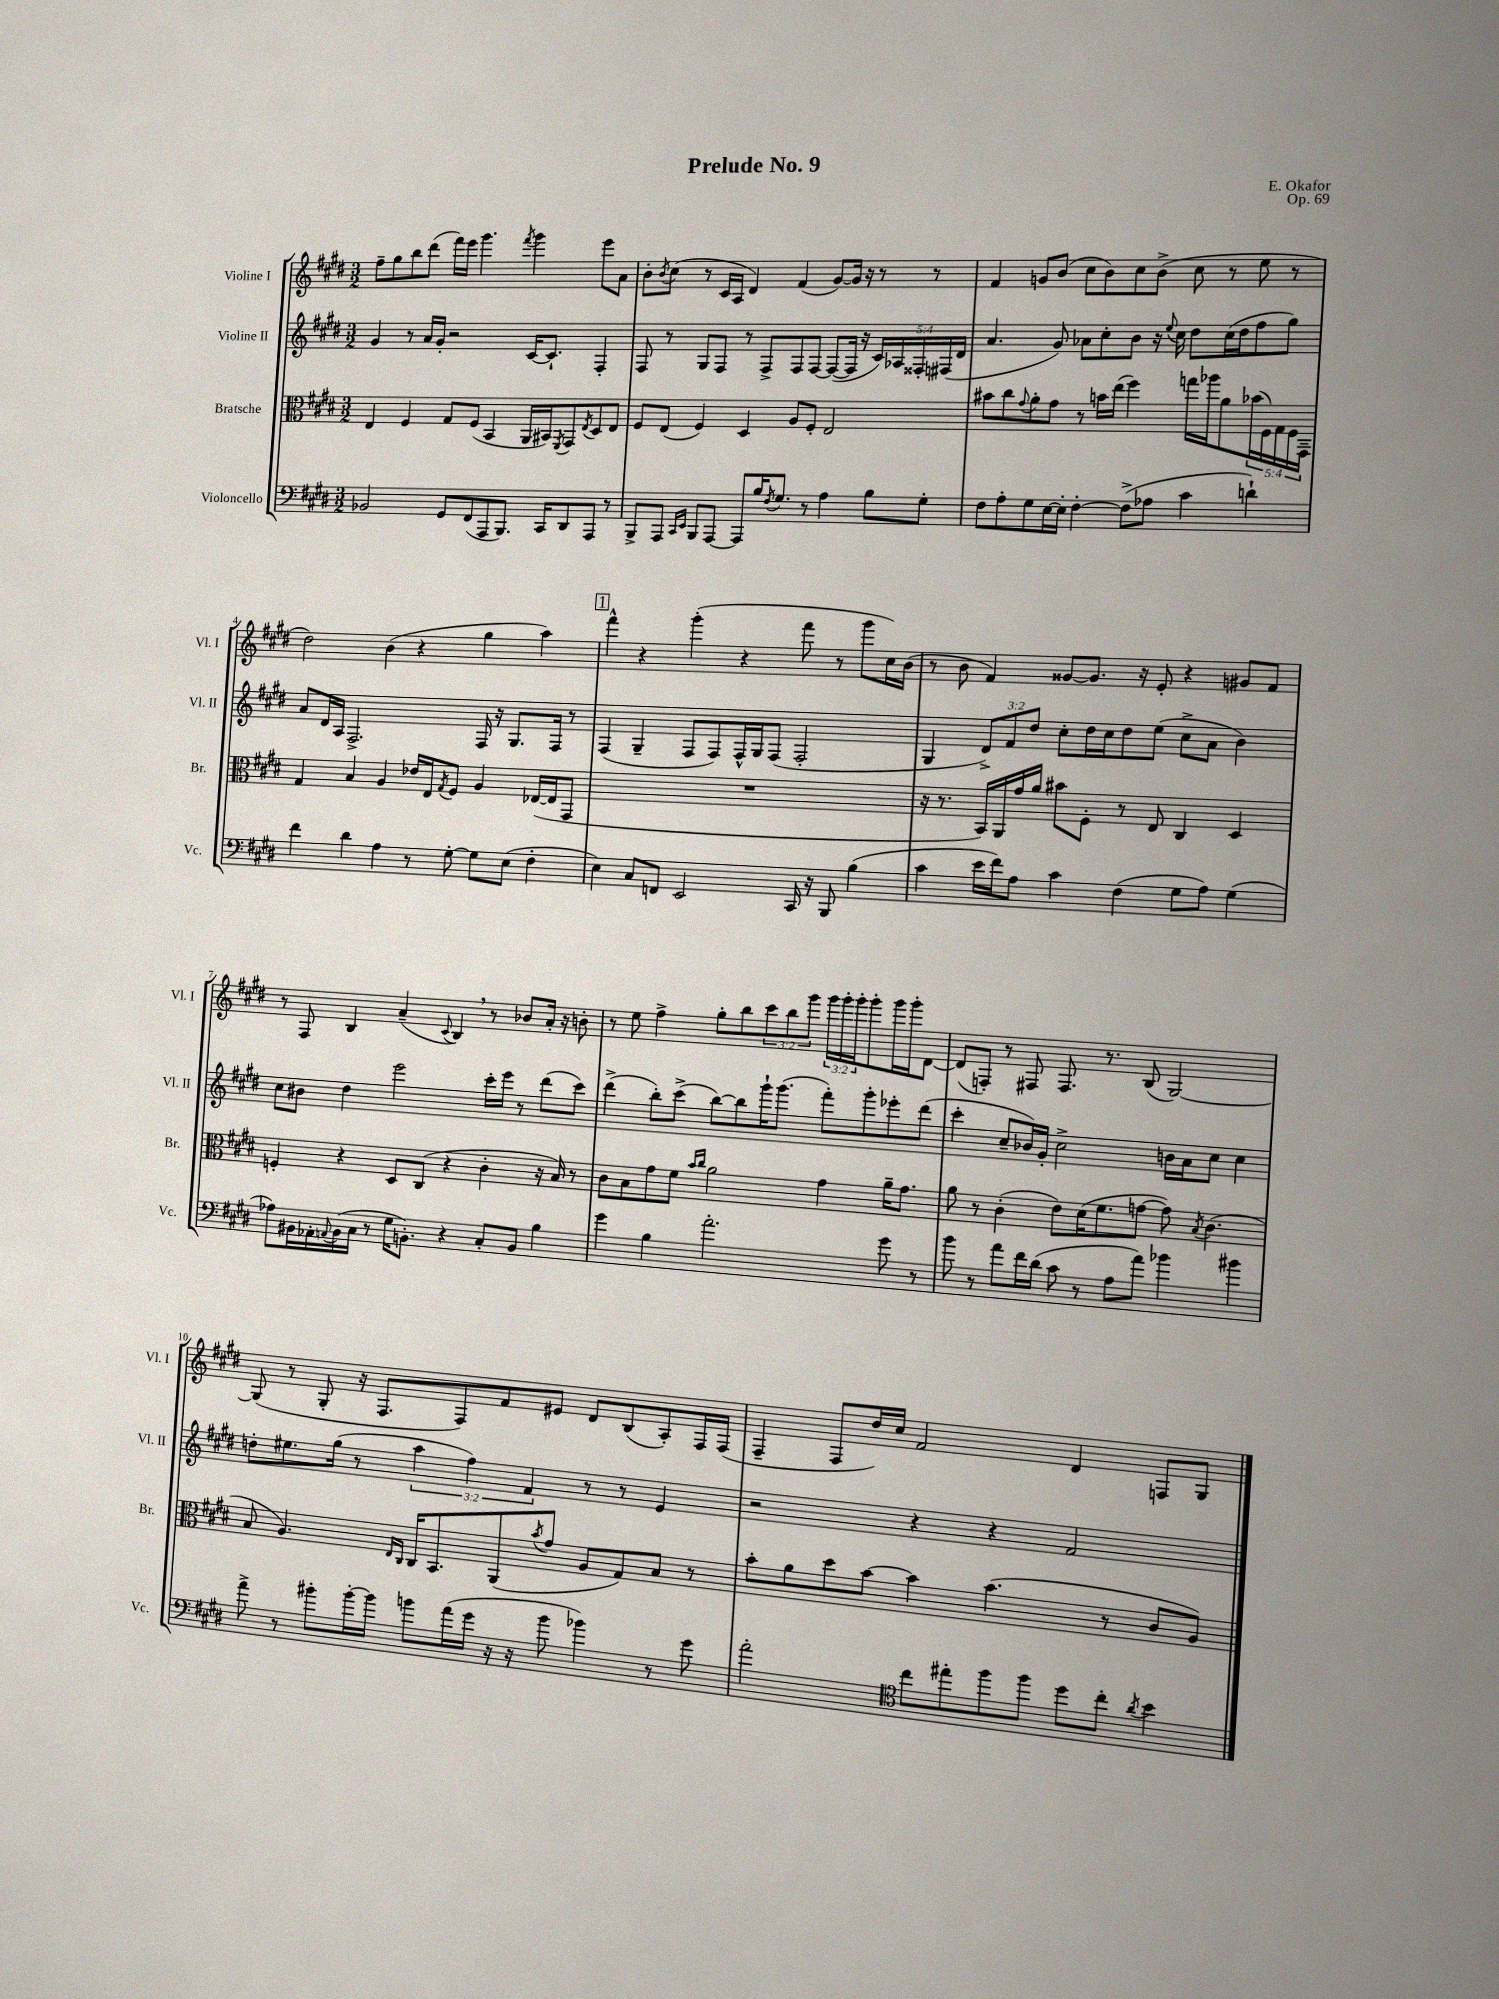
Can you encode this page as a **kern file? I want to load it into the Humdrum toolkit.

**kern	**kern	**kern	**kern
*staff4	*staff3	*staff2	*staff1
*clefF4	*clefC3	*clefG2	*clefG2
*k[f#c#g#d#]	*k[f#c#g#d#]	*k[f#c#g#d#]	*k[f#c#g#d#]
*M3/2	*M3/2	*M3/2	*M3/2
2BB-/	4E/	4g#/	8ff#~\L
.	.	.	8gg#\
.	4F#/	8r	8bb\
.	.	16a/LL	(8ddd#\J
.	.	16g#'/JJ	.
8GG#/L	8G#/L	2r	16fff#\LL)
.	.	.	16eee\JJ
(8FF#/	(8F#/J	.	4.ggg#\
8AAA/	4BB/	.	.
8.BBB/J)	.	.	.
.	.	.	8qfff#/
.	16AA/LL	[16c#/LK	4ggg#\
16CC#/LK	16BB#/J)	8.c#`/]J	.
.	8qFF#/	.	.
8DD#/	8GG#/	.	.
.	8qE/	.	.
8AAA/J	8D#/	4F#'/	8eee\L
8r	8E/J	.	8a\J
=	=	=	=
8BBB^/L	8F#/L	8F#/	8b'\L
.	.	.	8qb/
8AAA/J	(8E/J	8r	(8cc#\J
16qqCC#/LL	.	.	.
16qqEE/JJ	.	.	.
8BBB/L	4F#/)	8G#/L	8r
[8AAA/J	.	8F#/J	16c#/LL
.	.	.	16A/JJ
8AAA/]L	4D#/	8r	4d#/)
16B/K	.	8F#^/L	.
8qF#/	.	.	.
8.G#/J	.	.	.
.	8A/L	8F#/	(4f#/
8r	8F#'/J	[8F#/J	.
4A\	2E/	(8F#/_L	[8g#/L)
.	.	16F#/]Jk	16g#/]Jk
.	.	16r	16r
8B\L	.	20c#/LL)	8r
.	.	20A-/	.
.	.	20F##'/	.
8G#'\J	.	.	8r
.	.	(20F#/	.
.	.	20d#/JJ	.
=	=	=	=
8F#\L	8b#\L	4.a/	4f#/
8A'\	8cc#\	.	.
.	8qqg#/	.	.
8G#\	8a'\	.	8g/L
[16E\L	8g#\J	8g#/)	(8b/J
16E'\]JJ	.	.	.
[4F#'\	8r	8a-\L	8cc#\L
.	16b\LL	8cc#'\	8b\)
.	(16ee\JJ	.	.
(8F#^\]L	4ff#\)	8b\J	8cc#\
8A-\J	.	16r	(8b^\J
.	.	8qqee/	.
.	.	16cc#\	.
4c#\	16gg\LL	8dd#\L	8cc#\
.	16aa-\J	.	.
.	8a\	(16cc#\L	8r
.	.	16dd#\J	.
4d`\)	(20b-\L	8ff#\	8ee\
.	20F#\)	.	.
.	20G#\	.	.
.	.	8gg#\J)	8r
.	20F#\	.	.
.	20GG#~\JJ	.	.
=	=	=	=
4f#\	4G#/	8a/L	2dd#\)
.	.	16d#/L	.
.	.	16A/JJ	.
4d#\	4B/	2.F#^/	.
4A\	4A/	.	(4b\
8r	16e-/LL	.	4r
.	16E/J	.	.
.	8qG#/	.	.
[8G#'\	8F#/J	.	.
8G#\]L	4A/	16F#/	4gg#\
.	.	16r	.
(8E\J	.	8.G#/L	.
4F#'\	([16E-/LL	.	4aa\)
.	16E-/]J	16F#/Jk	.
.	8GG#/J	8r	.
=	=	=	=
4E\)	1.r	(4F#/	4fff#^^\
8C#/L	.	4G#~/	4r
8FF/J	.	.	.
2EE/	.	8F#/L	(4ggg#'\
.	.	8F#/)	.
.	.	16F#^^/L	4r
.	.	16G#/J	.
.	.	(8F#/J	.
16CC#/	.	2F#'/	8fff#\
16r	.	.	.
8BBB/	.	.	8r
(4B\	.	.	8ggg#\L
.	.	.	16cc#\L)
.	.	.	(16b\JJ
=	=	=	=
4c#\	16r	4G#/	8r
.	8.r	.	.
.	.	.	8b\
16e\LL	16BB/LL)	12d#^/L)	4f#/)
16f#\J)	16AA/	.	.
.	.	12f#/	.
8A\J	16g#/	.	.
.	.	12dd#/J	.
.	16a/JJ	.	.
4c#\	8b#\L	8cc#'\L	[8g##/L
.	8F#'\J	16dd#\L	8.g##/]J
.	.	16cc#\J	.
(4F#\	8r	8dd#\	.
.	.	.	16r
.	8E/	(8ee\J	8e'/
8G#\L	4C#/	8cc#^\L	4r
8A\J)	.	8a\J	.
(4G#\	4D#/	4b\)	8g#/L
.	.	.	8f#/J
=	=	=	=
8A-\L)	4F'/	8cc#\L	8r
16BB#\L	.	8b#\J	8F#/
16AA-'\	.	.	.
8qqAA/	.	.	.
(16BB#\	4r	4dd#\	4B/
16C#\JJ	.	.	.
8r	.	.	.
16G#\LK	8D#/L	2eee\	(4a~/
8.BB'\J)	.	.	.
.	(8C#/J	.	.
.	.	.	8qqc#/
4r	4r	.	4B/)
8C#'/L	4c#'\	16ccc#'\LL	8r
.	.	16eee\JJ	.
8BB/J	.	8r	8b-/L
4B\	16r	(8ddd#\L	16a'/Jk
.	16B/)	.	16r
.	8r	8ccc#\J)	8b'\
=	=	=	=
4g#\	8c#\L	(4ddd#^\	8r
.	8B\	.	8ee\
4B\	8g#\	8bb'\L)	4ff#^\
.	8f#\J	(8ccc#^\J	.
.	16qqb/LL	.	.
.	16qqcc#/JJ	.	.
2.a'\	2a\	[8bb\L)	8gg#'\L
.	.	8bb\]	8bb\
.	.	16ggg#`\K	12ccc#\
.	.	(8.ggg#\J	.
.	.	.	12bb\
.	.	.	12ggg#\J
.	4g#\	8fff#'\L)	24ggg#\LL
.	.	.	24ggg#'\
.	.	.	24ggg#'\J
.	.	8ggg#'\	8ggg#'\
8g#\	16a~\LK	8eee-'\	16ggg#\L
.	8.g#\J	.	16ggg#'\J
8r	.	(8ddd#\J	[8d#\J
=	=	=	=
8b\	8a\	4ccc#'\	(8d#/]L
8r	8r	.	8F'/J)
8a\L	(4c#'\	8cc#~/L	8r
16f#\L	.	16b-/L)	8F#/
(16d#\JJ	.	16g#'/JJ	.
8c#\	8e\L)	2cc#^\	8.F#/
8r	(16d#\K	.	.
.	8.f#\	.	8.r
8A\L	.	.	.
8a\J)	[8g\J	.	(8B/
4b-\	8g\])	16b\LL	[2G#/)
.	.	16a\J	.
.	8qB/	.	.
.	(4.c#\	8cc#\J	.
4b#\	.	4cc#\	.
=	=	=	=
8a^\	8B/	8dd'\L	(8G#/]
8r	4.A/)	8.ee#\	8r
8b#'\L	.	.	8G#'/
.	.	(16gg#\Jk	.
[16b#'\L	.	8r	16r
16b#\]JJ	.	.	8.F#/L
.	16qqE/LL	.	.
.	16qqC#/JJ	.	.
8b\L	16C#/LK	6aa\	.
.	8.BB/	.	.
(16a\L	.	.	8F#/)
.	.	6ff#\)	.
16g#\JJ	.	.	.
16r	(8AA/	.	8f#/
16r	.	.	.
.	.	6f#/	.
.	8qb/	.	.
8b\	8g#/J	.	8e#/J
4b-\)	8A/L	8r	8d#/L
.	8G#/)	8r	(8B/
8r	8B/J	4e/	8A'/)
8g#\	8r	.	16F#/L
.	.	.	(16F#/JJ
=	=	=	=
2a'\	8b'\L	2r	4F#~/
.	8a\	.	.
.	8dd#\	.	8F#/L
.	[8b\J	.	16dd#/L)
.	.	.	16cc#/JJ
*clefC4	*	*	*
8cc#\L	4b\]	4r	2f#/
8ee#'\	.	.	.
8ff#\	(4.b\	4r	.
8ff#\J	.	.	.
8dd#\L	.	2f#/	4d#/
8cc#'\J	8r	.	.
8qa/	.	.	.
4b\	8c#/L	.	8F/L
.	8A/J)	.	8G#/J
==	==	==	==
*-	*-	*-	*-
